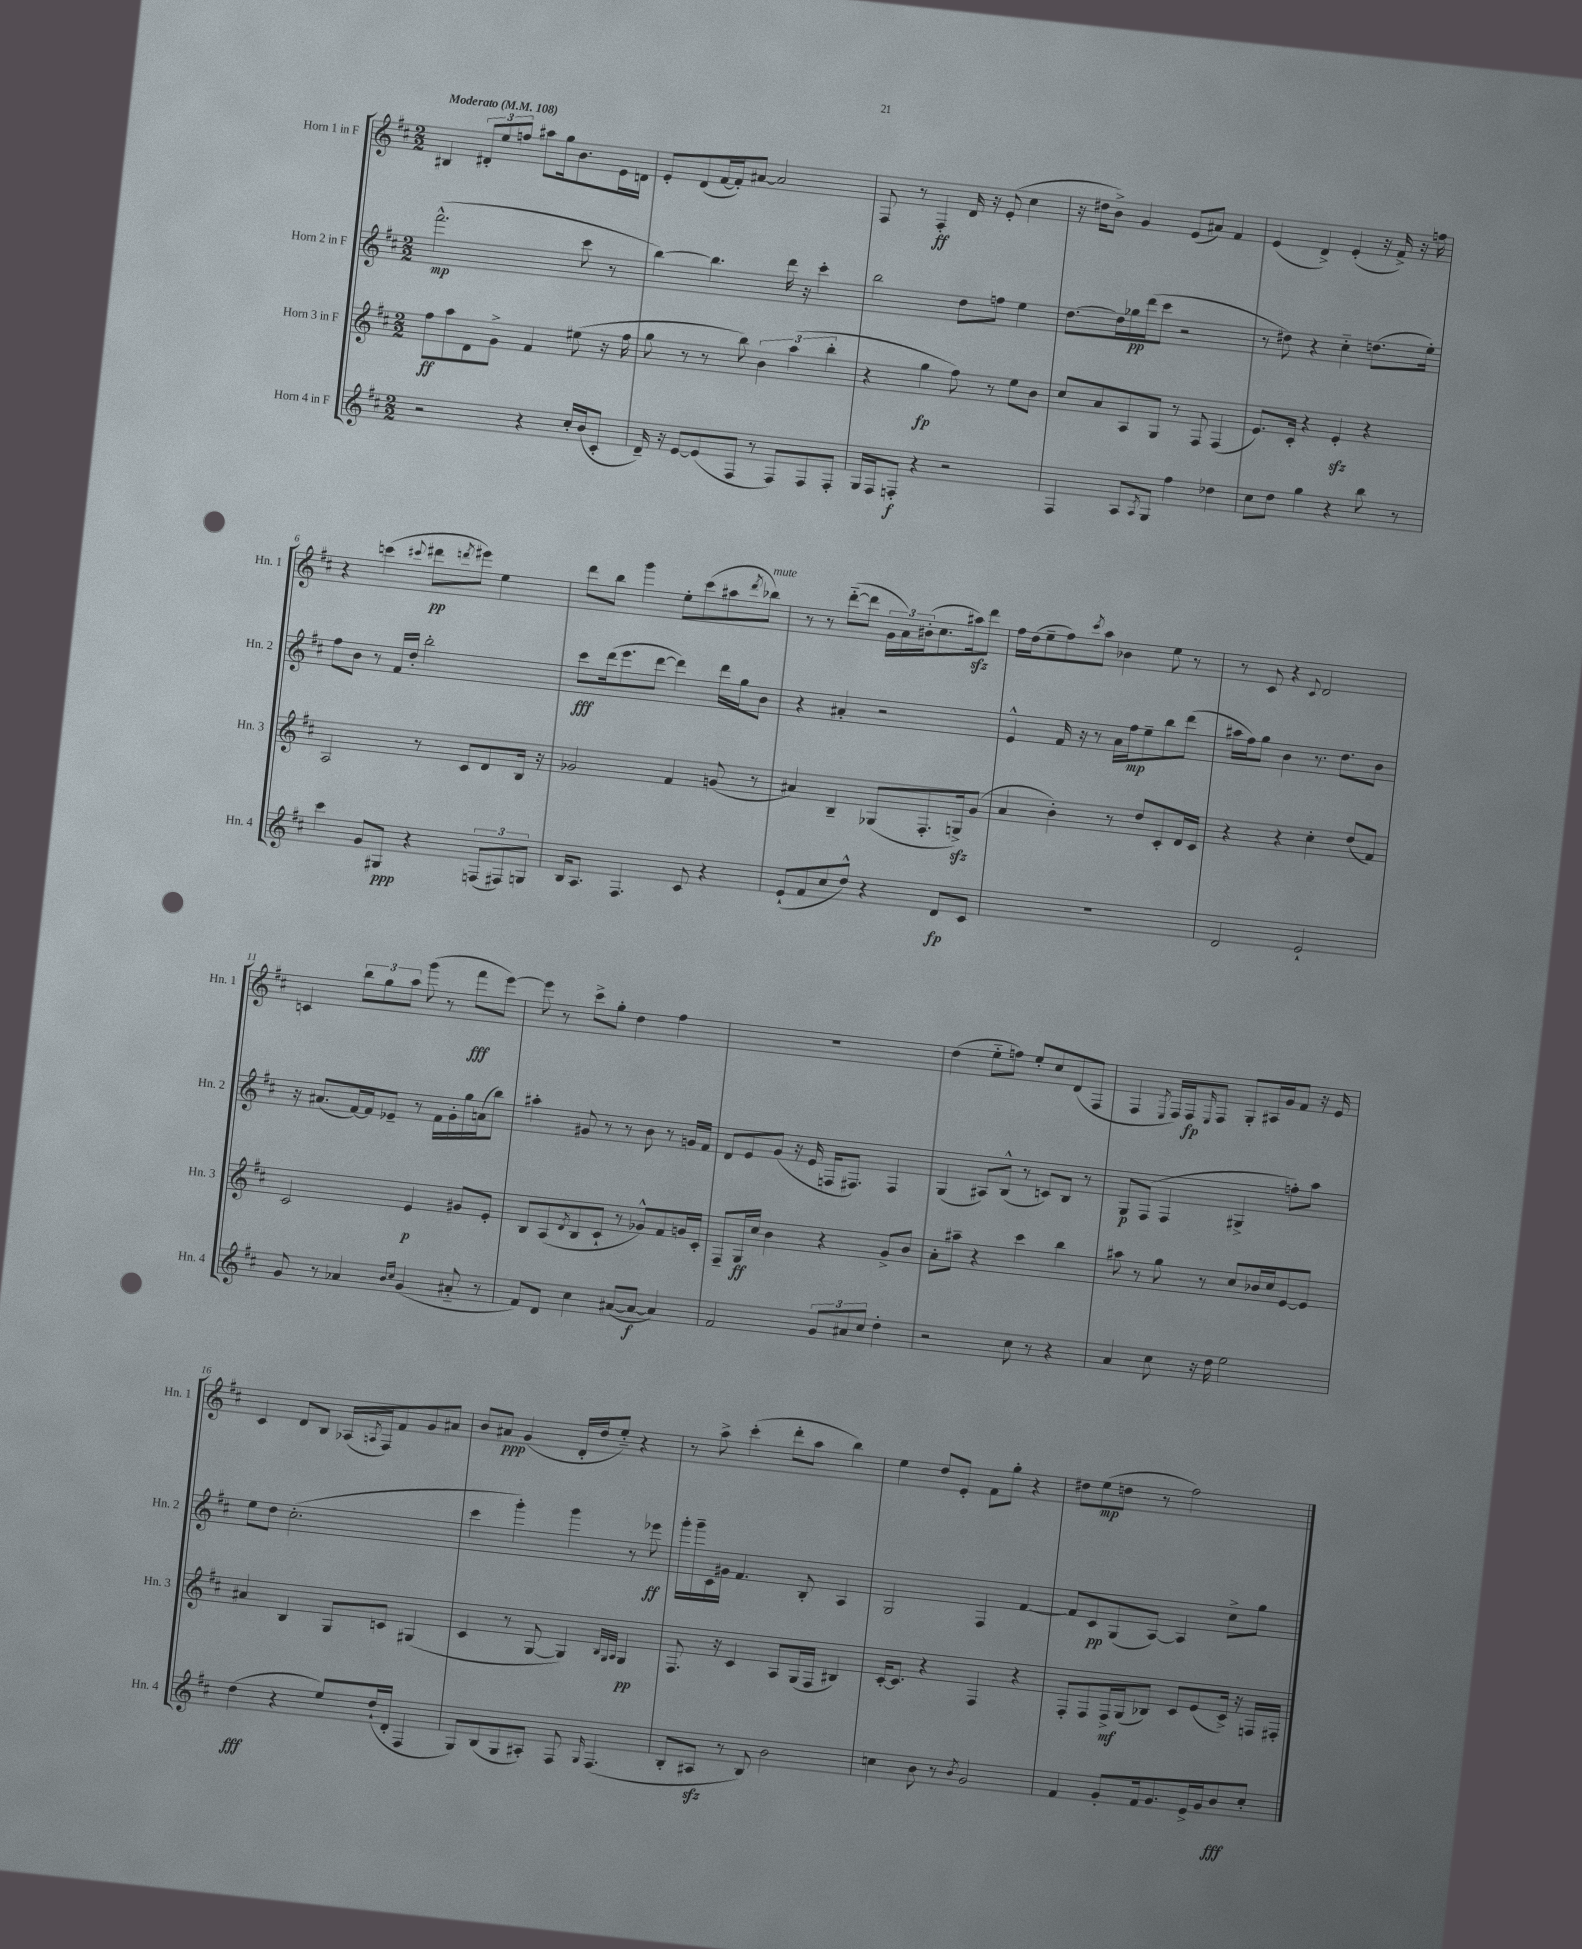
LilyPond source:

<<
\new StaffGroup <<
\new Staff = "s0" \with { instrumentName = "Horn 1 in F" shortInstrumentName = "Hn. 1" } {
    \clef treble \key d \major \numericTimeSignature \time 2/2 \tempo "Moderato" 4 = 108
    bis4 \tuplet 3/2 { dis'8-. e''8 f''8 } ais''8 g''16 b'8. e'16 d'16 |
    e'8-. d'8( fis'16~ fis'16-.) ais'8~ ais'2 |
    fis8 r8 fis4-.\ff d'16 r16 e'8-.( cis''4 |
    r16 dis''16 b'8->) g'4 e'8( ais'8) fis'4 |
    e'4( d'4->) e'4-.( r16 fis'16->) r16 f''16 |
    r4 c'''4( \appoggiatura { cis'''8 } dis'''8\pp \acciaccatura { d'''8 } eis'''8) e''4 |
    d'''8 b''8 g'''4 e''8-. cis'''8( ais''8 \acciaccatura { d'''8 } bes''8^\markup { \italic "mute" }) |
    r8 r8 d'''8~-_( d'''8 \tuplet 3/2 { g'16 a'16) bis'16-.( } cis''8. ais''16\sfz) d'''8 |
    fis''16 d''16( e''8-- fis''8) \acciaccatura { cis'''8 } a''8 bes'4 e''8 r8 |
    r8 cis'8 r4 \appoggiatura { cis'8 } d'2 |
    c'4 \tuplet 3/2 { b''8 g''8 a''8 } g'''8( r8 fis'''8\fff e'''8~) |
    e'''8 r8 cis'''8-> g''8-. d''4 fis''4 |
    R1 |
    d''4( e''8-_ f''8) e''8-. cis''8 d'8( fis8 |
    fis4 \acciaccatura { e8 } fis16) fis16\fp \grace { e16 } fis8 g8-. ais16 g'16 fis'8 r16 e'16 |
    cis'4 d'8 b8 aes16( \acciaccatura { a8 } fis16) fis'8 g'8 ais'8 |
    b'8 ais'8\ppp g'4( d'16-. d''16 e''8-_) r4 |
    r8 a''8-> cis'''4-.( d'''8-. a''8 b''4) |
    e''4 d''8 e'8-. fis'8 g''8-. r4 |
    dis''8 e''8\mp( d''8 r8 fis''2) \bar "|." |
}
\new Staff = "s1" \with { instrumentName = "Horn 2 in F" shortInstrumentName = "Hn. 2" } {
    \clef treble \key d \major \numericTimeSignature \time 2/2
    fis'''2.-^\mp( cis'''8 r8 |
    b''4~) b''4. d'''16 r16 cis'''4-. |
    b''2 d''8 f''8 e''4 |
    d''8.~ d''16 ges''16\pp d'''16( cis'''8 r2 |
    r8 dis''8) r4 cis''4-_ d''8.( e''16-.) |
    fis''8 b'8 r8 fis'16 d''16-. b''2-. |
    cis'''8\fff d'''16( e'''8. d'''8~ d'''4) d'''16 g''16 b'8 |
    r4 ais'4-. r2 |
    e'4-^ fis'16 r16 r8 a'16 fis''16\mp e''8-- b''8 d'''8( |
    ais''16 fis''16) g''8 b'4 r8. d''8. b'8 |
    r16 ais'8.( fis'16~) fis'16 ees'8-- r8 fis'16 g'16-. g''16 a'16( b''8) |
    ais''4-. gis'8 r8 r8 b'8 r8 g'16 fis'16 |
    d'8 e'8 g'8( r16 e'16 f16 fis8.) fis4 |
    g4( ais8) b8-^( r8 c'8) b8 r8 |
    g8\p fis8( fis4 gis4-> f''8-.) a''8 |
    e''8 d''8 cis''2.-.( |
    cis'''4 g'''4-.) g'''4 r8 ees'''8\ff |
    g'''16-. g'''16-- cis'16 gis'16 fis'4. b8-. a4 |
    g2 fis4 fis'4~ |
    fis'8 cis'8\pp g8( a8~) a4 cis''8-> g''8 \bar "|." |
}
\new Staff = "s2" \with { instrumentName = "Horn 3 in F" shortInstrumentName = "Hn. 3" } {
    \clef treble \key d \major \numericTimeSignature \time 2/2
    fis''8\ff a''8 d'8 g'8-> fis'4 eis''8( r16 fis''16 |
    g''8 r8 r8 b''8) \tuplet 3/2 { b'4 a''4( b''4-. } |
    r4 g''4\fp fis''8) r8 e''8 b'8 |
    cis''8 a'8 a8 g8 r8 fis8 fis4( |
    e'8.) cis'16-. r4 e'4-.\sfz r4 |
    a2 r8 cis'8 d'8 b16 r16 |
    ges'2 fis'4 g'8( r8 |
    ais'4) b4-- ges8( fis8.-. g16->\sfz) g'8( |
    a'4 b'4-.) r8 d''8 cis'8-. d'16 cis'16 |
    r4 r4 cis''4-. d''8( fis'8) |
    cis'2 e'4\p gis'8 e'8-. |
    b8 a8( \acciaccatura { d'8 } b8 cis'8-! r8 ges'8-^) fis'8 g'16 cis'16-. |
    fis8-- g16\ff cis''16 b'4 r4 g'8-> b'8 |
    a'8-. ais''8-- r4 cis'''4 b''4 |
    ais''8 r8 g''8 r8 cis''8 bes'16 cis''16 e'8~ e'8 |
    ais'4 b4 g8 c'8 gis4( |
    cis'4 r8 g8~ g4) \grace { b32 g32 a32 } g4\pp |
    fis8. r16 cis'4 a8 g16( fis16 bis4) |
    cis'16~-. cis'8. r4 fis4 r4 |
    fis8-. fis8 fis16->\mf g16( bes8) cis'8 e'8( cis'16->) r16 f16 fis16-. \bar "|." |
}
\new Staff = "s3" \with { instrumentName = "Horn 4 in F" shortInstrumentName = "Hn. 4" } {
    \clef treble \key d \major \numericTimeSignature \time 2/2
    r2 r4 cis''16-. b'16( cis'8-. |
    d'16--) r16 e'8~ e'8( fis8 r8 fis8) fis8 fis8-. |
    g16 fis16 f8-.\f r4 r2 |
    fis4 a8 \acciaccatura { a8 } g8 fis''4 des''4 |
    cis''8 d''8 g''4 r4 b''8 r8 |
    cis'''4 g'8 gis8\ppp r4 \tuplet 3/2 { f8( fis8) g8 } |
    b16 a8. fis4. cis'8 r4 |
    e'8-!( fis'8 cis''8 d''8-^) r4 d'8\fp cis'8 |
    R1 |
    d'2 e'2-! |
    g'8 r8 aes'4 \grace { b'16 cis''16 } g'4( ais'8-_ r8 |
    fis'8) d'8 cis''4 ais'8~( ais'8~\f ais'4) |
    fis'2 \tuplet 3/2 { g'8 ais'8 cis''8 } d''4-. |
    r2 cis''8 r8 r4 |
    a'4 cis''8 r16 d''16 e''2 |
    d''4\fff( r4 e''8) d''16-!( d'16-. fis4 |
    g8) b8( g8 ais8-.) fis8 \grace { g16 } fis4.( |
    b8-. ais8\sfz r8 b8) b'2 |
    c''4 b'8 r8 \acciaccatura { b'8 } g'2 |
    fis'4 g'8-. fis'16 g'8. e'16-> g'16 b'8\fff cis''8-. \bar "|." |
}
>>
>>
